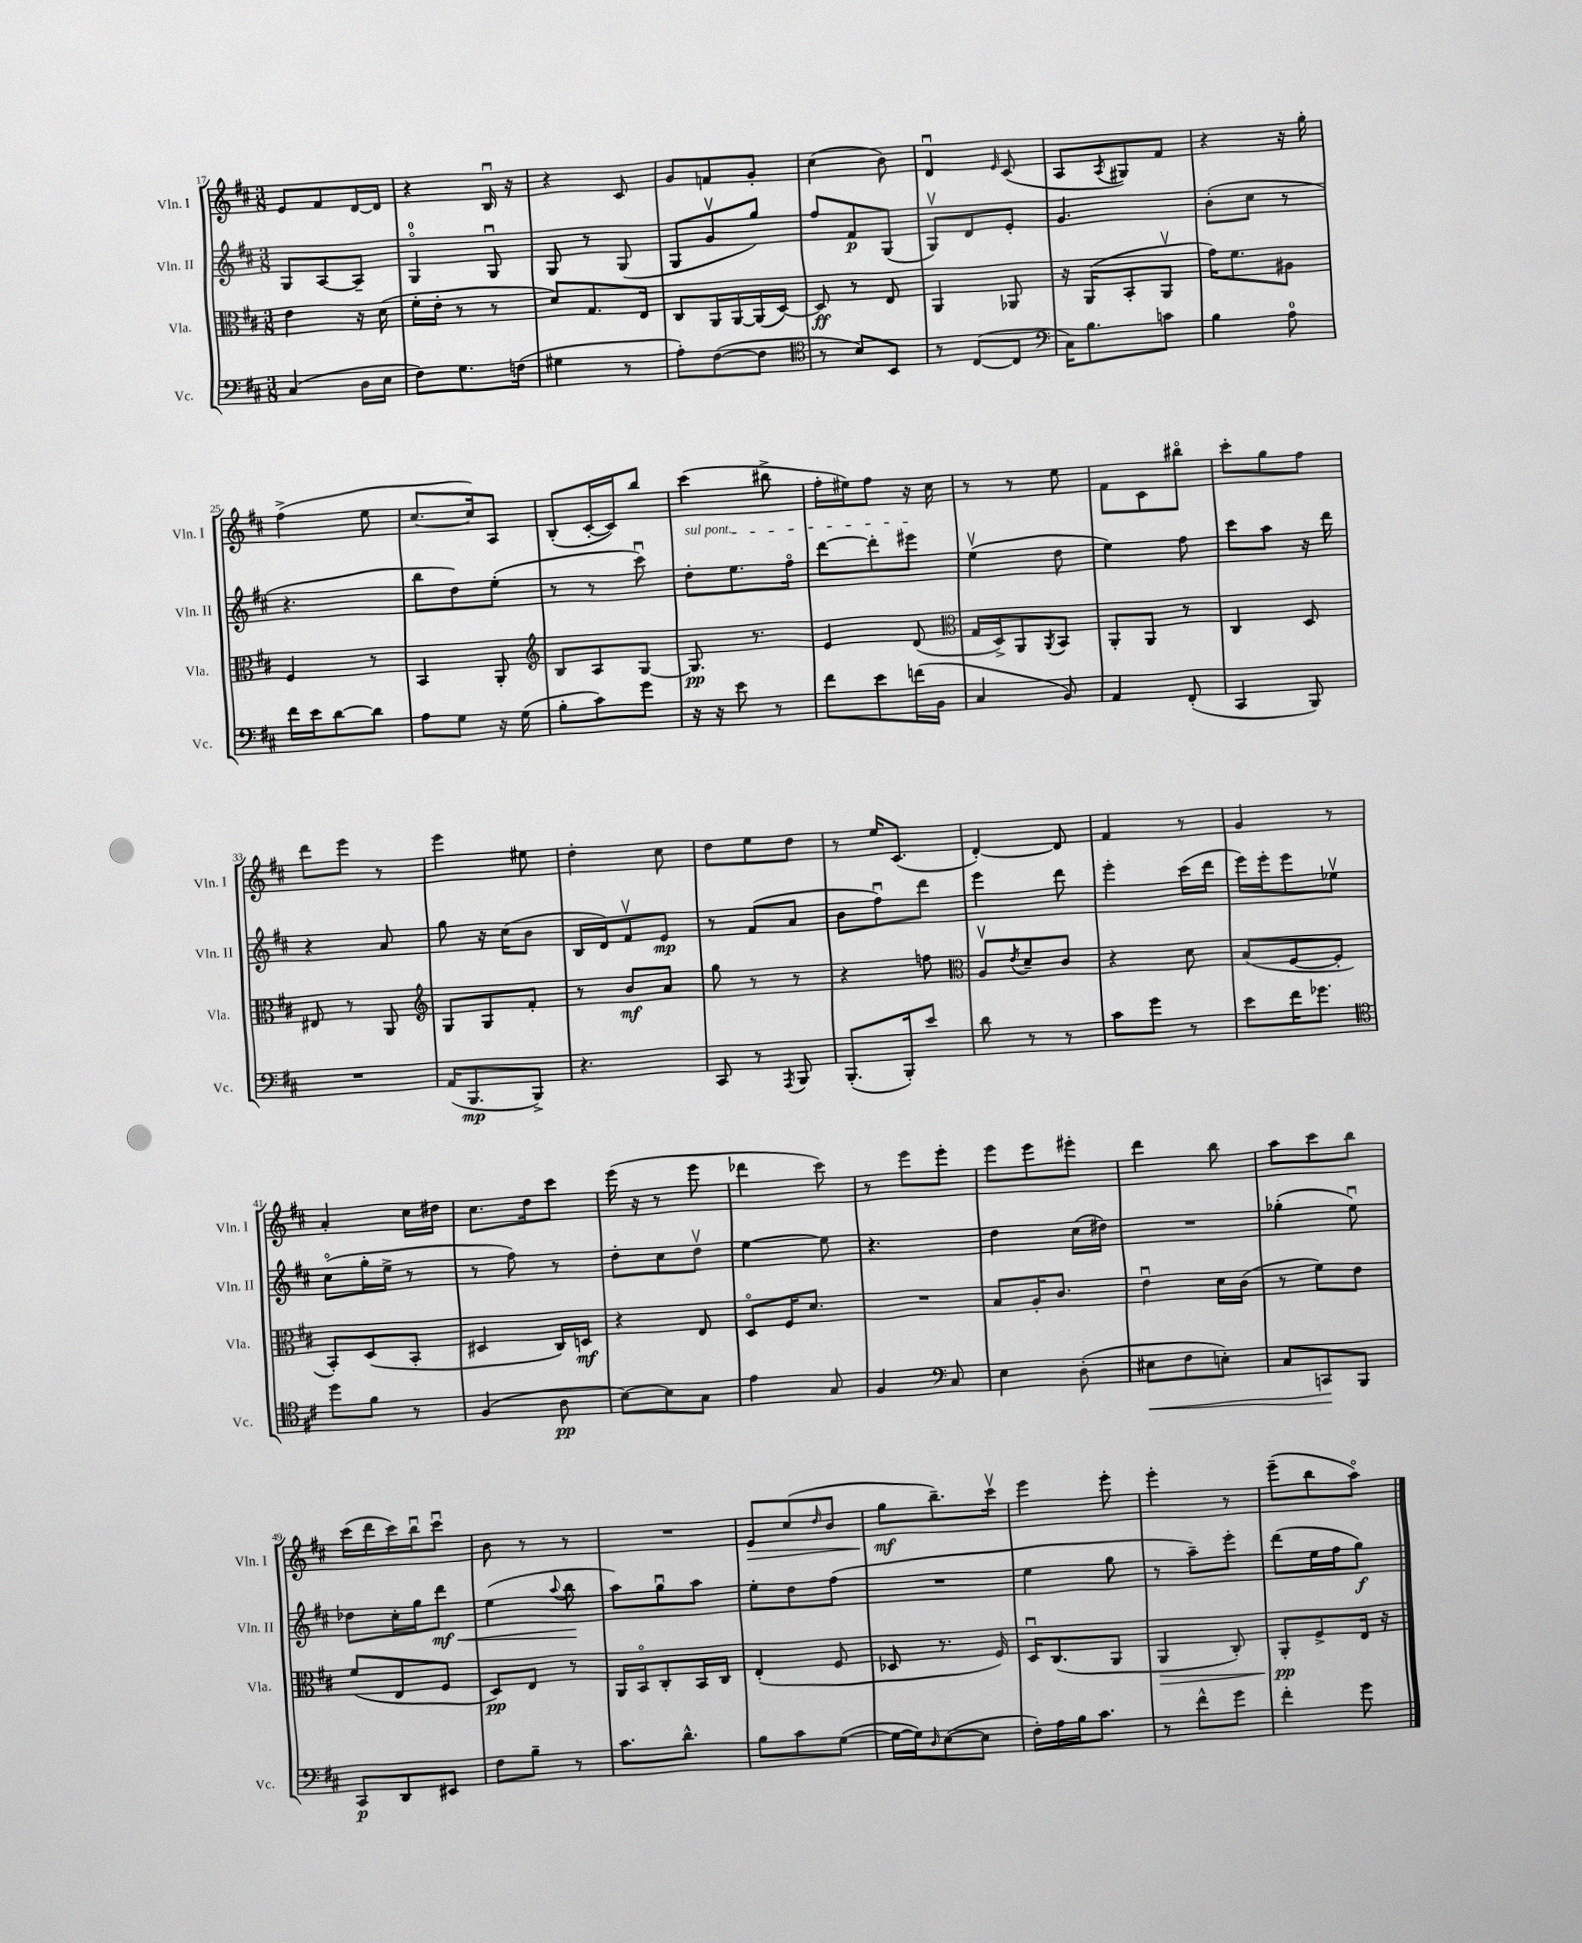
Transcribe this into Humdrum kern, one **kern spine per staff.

**kern	**kern	**kern	**kern
*staff4	*staff3	*staff2	*staff1
*clefF4	*clefC3	*clefG2	*clefG2
*k[f#c#]	*k[f#c#]	*k[f#c#]	*k[f#c#]
*M3/8	*M3/8	*M3/8	*M3/8
(4C#	4e	8G	8e
.	.	[8A	8f#
16D	16r	8A~]	[16d
16E	(16d	.	16d]
=	=	=	=
8F#)	16f#'	4Go	4r
.	16e'	.	.
8.G	8r	.	.
.	8r	8Gu	16Bu
(16F	.	.	16r
=	=	=	=
4G#	8d)	8G	4r
.	8.G	8r	.
8r	.	(8G	8c#
.	16E	.	.
=	=	=	=
8A')	8C#	8G	8g
([8F#	16AA	8gv	8f
.	[16AA	.	.
8F#]	(16AA]	8gg)	8g'
.	[16D)	.	.
=	=	=	=
*clefC4	*	*	*
8r	8D]	8ff#	(4cc#
8B)	8r	8f#	.
8BB	8E	(8G	8b)
=	=	=	=
8r	4AA	8Gv)	4du
([8C#	.	8d	.
.	.	.	16qqe
8C#]	8AA-	8e'	(8c#
=	=	=	=
*clefF4	*	*	*
16C#)	16r	4.g	8A
8.B	(16AA	.	.
.	.	.	8qA
.	8BB'	.	8G#)
8c	8AAv	.	8f#
=	=	=	=
4B	16g)	(8b'	4r
.	8.f#	.	.
.	.	8cc#	.
8A	8A#	8r	16r
.	.	.	16gg'
=	=	=	=
16f#	4F#	4.r	(4ff#^
16e	.	.	.
[8d	.	.	.
8d]	8r	.	8ee
=	=	=	=
8A	4BB	8bb	[8.cc#
8G	.	8dd)	.
.	.	.	16cc#])
16r	8AA'	(8ee'	8A
(16G	.	.	.
=	=	=	=
*	*clefG2	*	*
8B'	8B	8r	(8B'
8c#)	8A	8r	[16c#'
.	.	.	16c#])
8g	[8G	8ccc#u)	8bb
=	=	=	=
16r	8.G]	8dd'	(4ccc#
16r	.	.	.
8e	.	8.ee	.
.	8.r	.	.
8r	.	.	8bb#^
.	.	16ff#o	.
=	=	=	=
8f#	4e	[8ddd	16ff#'
.	.	.	16ee#)
8e	.	8ddd']	8ff#
(16f	(8d	8eee#	16r
16BB	.	.	16cc#
=	=	=	=
*	*clefC3	*	*
4C#	16G	(4eev	8r
.	16D^)	.	.
.	8AA	.	8r
.	8qAA	.	.
8BB)	8BB	8dd	8ee
=	=	=	=
4AA	8AA'	4ee)	8f#
.	8AA	.	8c#
(8FF#'	8r	8ff#	8bb#o
=	=	=	=
4CC#	4C#	8ccc#	8ccc#'
.	.	8aa	8gg
8BBB)	8D	16r	8ff#
.	.	16ddd	.
=	=	=	=
4.r	8E#	4r	8ddd
.	8r	.	8eee
.	8AA	8a	8r
=	=	=	=
*	*clefG2	*	*
(16AA	8G	8gg	4eee
8.BBB	.	.	.
.	8G	16r	.
.	.	(16cc#	.
8BBB^)	8f#'	8b	8ee#
=	=	=	=
4.r	8r	16B	4dd'
.	.	16d)	.
.	8b	8f#v	.
.	8a	8e	8cc#
=	=	=	=
8CC#	8gg	8r	8dd
8r	8r	(8f#	8ee
8qAAA	.	.	.
8BBB	8r	8a	8dd
=	=	=	=
(8.BBB'	4r	8b	8r
.	.	8ff#u)	16ee
16BBB')	.	.	(8.c#
8e	8ff	8ddd	.
=	=	=	=
*	*clefC3	*	*
8d	8Av	4eee	[4d')
.	8qe	.	.
8r	8d~	.	.
8r	8c#	8ddd	8d]
=	=	=	=
8c#	4r	4eee'	4f#
8g	.	.	.
8r	8d	(16ccc#	8r
.	.	16ddd	.
=	=	=	=
8e	(8B	16eee)	4g
.	.	16eee'	.
16f#	[8F#	8eee	.
8.g-	.	.	.
.	8F#']	8ee-v	8r
=	=	=	=
*clefC4	*	*	*
8dd	8BB')	(8cc#o	4a'
8f#	(8D	16gg'	.
.	.	16ee^	.
8r	8BB'	8r	16cc#
.	.	.	16dd#
=	=	=	=
(4F#	4D#	8r	8.cc#
.	.	8ff#)	.
.	.	.	16dd
8A	16C#)	8r	8ccc#
.	16D	.	.
=	=	=	=
[8B)	4r	8dd'	(16eee
.	.	.	16r
8B]	.	8cc#	8r
8G	8E	8ddv	8eee
=	=	=	=
4e	8Do	[4ee	4ddd-
.	16F#	.	.
.	8.d	.	.
8G	.	8ee]	8ccc#)
=	=	=	=
4F#	4.r	4.r	8r
.	.	.	8eee
*clefF4	*	*	*
8C#	.	.	8eee'
=	=	=	=
4E	8B	4dd	8eee
.	16A'	.	8eee
.	8.c#	.	.
(8D'	.	(16cc#	8eee#'
.	.	16dd#)	.
=	=	=	=
8E#	4eu	4.r	4ddd
8F#	.	.	.
8E')	16d	.	8bb
.	(16c#	.	.
=	=	=	=
8C#	8r	(4gg-'	8aa
8CC	8f#)	.	8ccc#
8BBB	8e	8eeu)	8bb
=	=	=	=
8CC#	(8f#	8dd-	(16ccc#
.	.	.	16ddd
8DD	8E	16cc#'	16ccc#)
.	.	16gg	16bbu
8EE#	8F#	8ddd	8ccc#u
=	=	=	=
8F#	8D)	(4ee	8b
8B~	8E	.	8r
.	.	8qqaa	.
8r	8r	8bb	8r
=	=	=	=
8.c#	16AA	8aa)	4.r
.	16BBo	.	.
.	8C#'	8ggu	.
8.d^^	.	.	.
.	16BB	8aa	.
.	16C#	.	.
=	=	=	=
8B	(4E'	8ee'	8e
8c#	.	8dd	(8cc#
.	.	.	16qqdd
([8G	8F#	(8ff#	8b
=	=	=	=
16G_	8D-	4.r	8gg
16G])	.	.	.
16qqD	.	.	.
([8E	8.r	.	8.bb~)
8E]	.	.	.
.	16F#)	.	16ccc#v
=	=	=	=
16F#')	16Du	4ee	4eee
16A	(8.C#	.	.
16B	.	.	.
8.c#	.	.	.
.	8AA	8gg	8eee'
=	=	=	=
8r	4AA	8r	4eee'
8f#^^	.	8aa~)	.
8g	8C#')	8eee'	8r
=	=	=	=
4f#'	8AA'	(8ddd	(8eee~
.	8F#^	16ee	8bb
.	.	16ff#	.
8g	16E	8gg)	8aao)
.	16r	.	.
==	==	==	==
*-	*-	*-	*-
